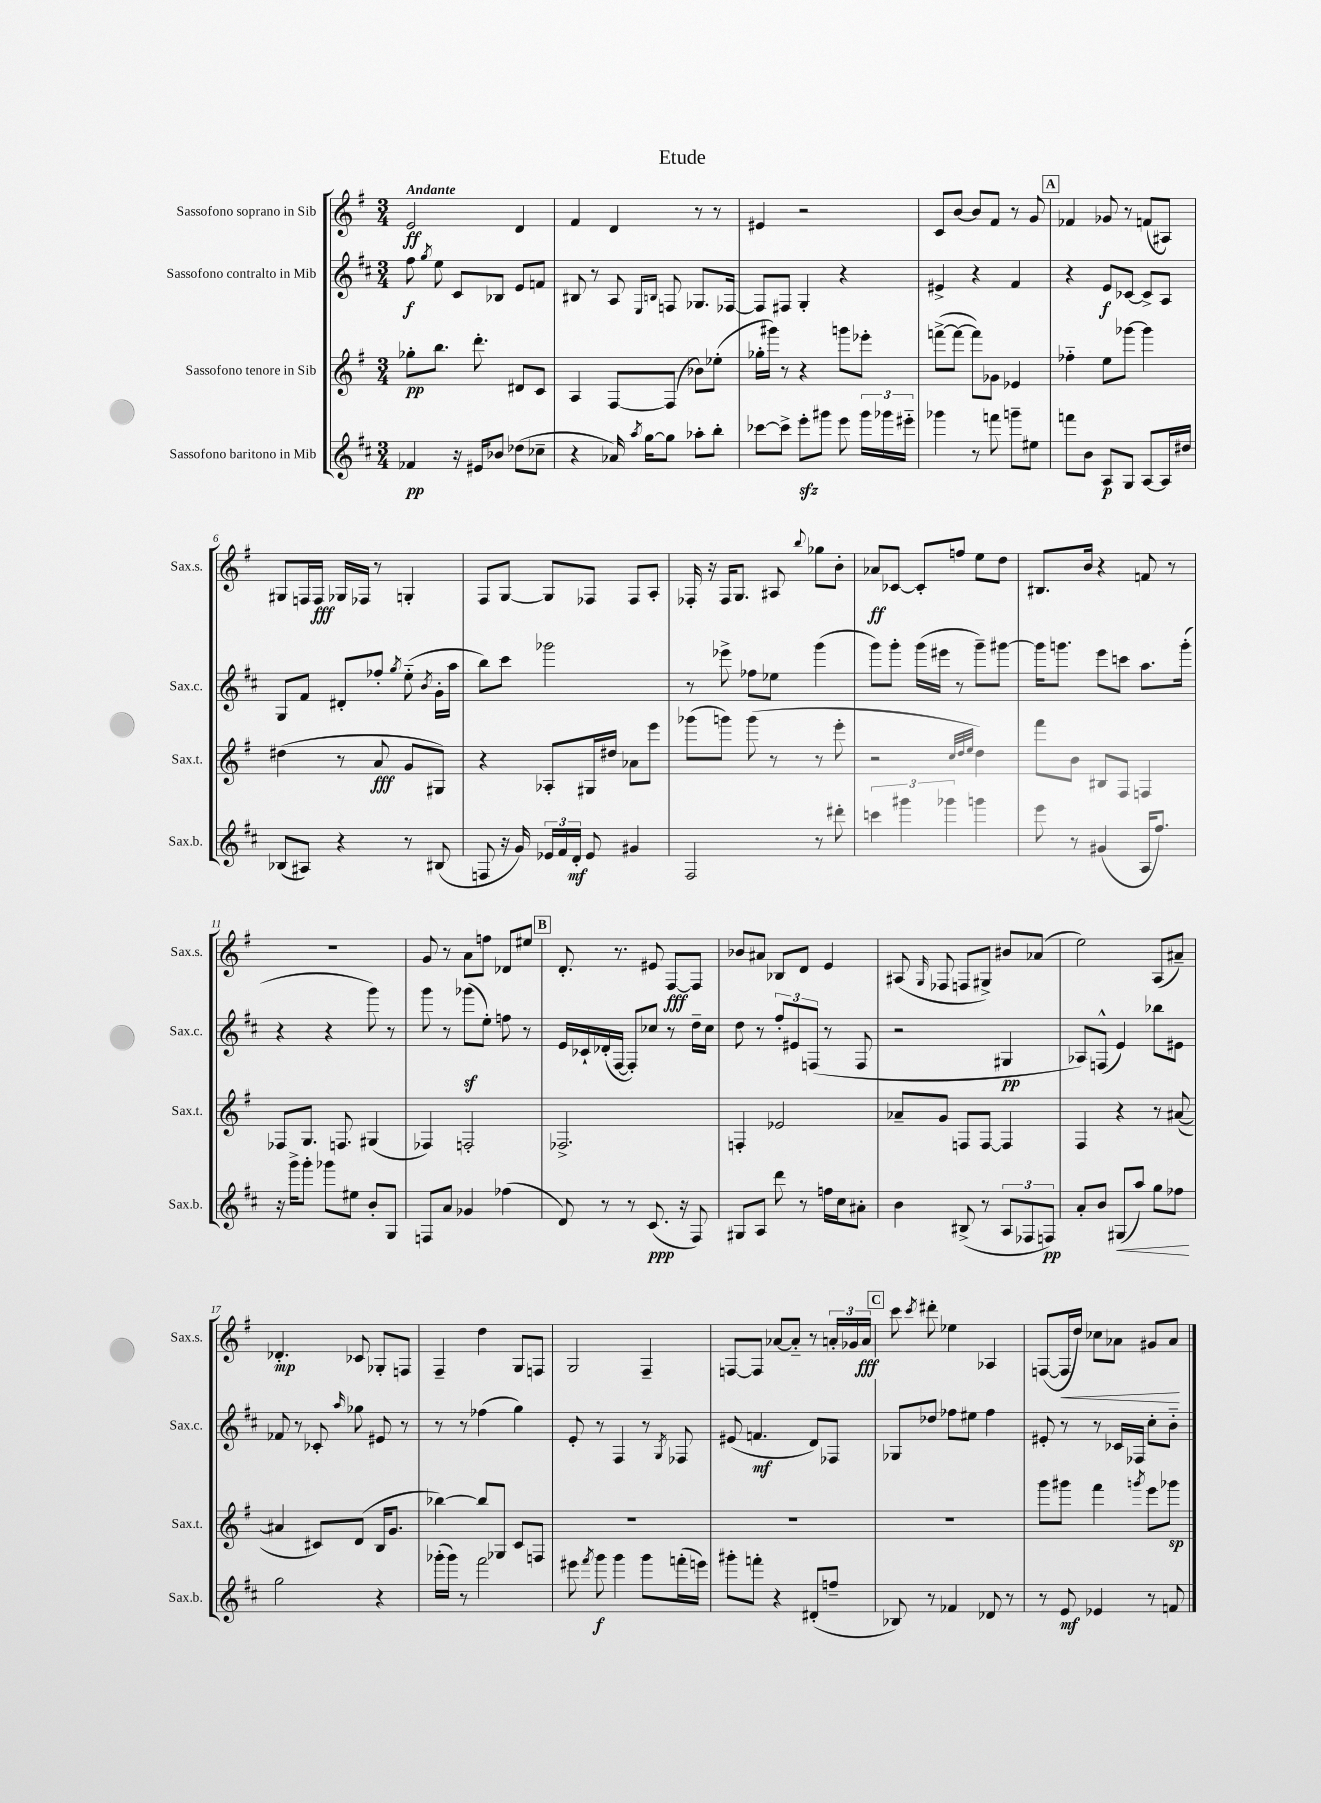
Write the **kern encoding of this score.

**kern	**kern	**kern	**kern
*staff4	*staff3	*staff2	*staff1
*clefG2	*clefG2	*clefG2	*clefG2
*k[f#c#]	*k[f#]	*k[f#c#]	*k[f#]
*M3/4	*M3/4	*M3/4	*M3/4
4f-	8gg-'	8ff#	2e
.	.	8qgg	.
.	8.bb	8ee	.
16r	.	8c#	.
16e#	8.ddd'	.	.
8b-	.	8B-	.
(8dd-	8d#	8e	4d
8cc-~	8c	8f	.
=	=	=	=
4r	4A	8B#	4f#
.	.	8r	.
16a-)	[8F#	8A	4d
8qaa	.	.	.
[16gg	.	.	.
.	.	16qqE	.
.	.	16qqB	.
8gg]	(8F#]	8F	.
8aa-'	8b-)	8.G-	8r
8bb'	(8ee-'	.	8r
.	.	[16F-	.
=	=	=	=
[8ccc-	16gg-'	8F-]	4e#
.	16ggg#)	.	.
8ccc-^]	8r	8F#	.
8eee'	4r	4G'	2r
8ggg#	.	.	.
8eee	8ggg	4r	.
24ggg#	8eee-'	.	.
24ggg-	.	.	.
24eee#'~	.	.	.
=	=	=	=
4ggg-	([8fff^	4e#^	8c
.	8fff_	.	[8b
8r	8fff])	4r	8b]
8fff	8g-	.	8f#
8ggg~	4e-	4f#	8r
8ee#	.	.	8g
=	=	=	=
8fff	4ff-'~	4r	4f-
8b	.	.	.
8A	8ee	8e	8g-
8G	[8ggg-	[8c-	8r
[8A	4ggg-]	8c-^]	(8f
16A]	.	8A	8A#)
16dd#	.	.	.
=	=	=	=
(8B-	(4dd#	8G	8G#
8A#)	.	8f#	16F
.	.	.	16F
4r	8r	8d#'	16G-
.	.	.	16F-
.	8a	8ff-'	8r
.	.	8qgg	.
8r	8g	(8ee'~	4G'
.	.	8qb	.
(8B#	8G#)	16g'	.
.	.	16aa	.
=	=	=	=
8F	4r	8bb)	8F#
16r	.	8ccc#	[8G
16g)	.	.	.
24e-	8A-'	2ggg-	8G]
24f#	.	.	.
24d'	.	.	.
8e-	16G#	.	8F-
.	16dd#	.	.
4g#	8a-	.	8F-
.	8eee	.	8A'
=	=	=	=
2F#	(8ggg-	8r	16F-'
.	.	.	16r
.	8ggg)	8eee-^	16F-
.	.	.	8.G
.	(8ggg	8ff-	.
.	8r	8ee-	8A#
.	.	.	8qqbb
8r	8r	(4ggg	8gg-
8ddd#'	8eee'	.	8b'
=	=	=	=
6ccc	2r	8ggg)	8a-
.	.	8ggg'	[8c-
6ggg#	.	.	.
.	.	(16ggg	8c-']
.	.	16eee#	.
6ggg-	.	.	.
.	.	8r	8ff
.	32qqcc	.	.
.	32qqdd	.	.
.	32qqee	.	.
4ggg	4dd)	8ggg~)	8ee
.	.	[8ggg#	8dd
=	=	=	=
8eee	8fff#	16ggg#]	8.B#
.	.	8.ggg	.
8r	8b	.	.
.	.	.	16b
(4g#	8B#	8eee	4r
.	8F#	8ccc	.
16A	4F	8.aa	8f
8.ff#)	.	.	.
.	.	.	8r
.	.	(16ggg'	.
=	=	=	=
16r	8F-	4r	2.r
16ggg^	.	.	.
8ggg'	8.G	.	.
8ggg-	.	4r	.
.	8.F	.	.
8ee#	.	.	.
8b'	(4G#	8ggg)	.
8G	.	8r	.
=	=	=	=
8F	4F-)	8ggg	8g
8a	.	8r	8r
4g-	2F'	(8ggg-	8a
.	.	8ee')	8ff
(4ff-	.	8ff	8d-
.	.	8r	8ee#
=	=	=	=
8d)	2.F-^	16e	8.d'
.	.	16c-`	.
8r	.	(16d-'	.
.	.	[16F#	8.r
8r	.	8F#'])	.
(8.c#	.	8cc-	8e#
.	.	8r	[8F#
16r	.	.	.
8F#)	.	16dd~	8F#]
.	.	16cc-	.
=	=	=	=
8G#	4F'	8dd	8b-
8A	.	8r	8a#
8ddd	2e-	12ff#'	8B-
.	.	12e#	.
8r	.	.	8d
.	.	(12F	.
16ff	.	8r	4e
16cc#	.	.	.
8a#'	.	8F	.
=	=	=	=
4b	8a-~	2r	(8A#
.	.	.	16qqG
.	8g	.	8F-
(8B#^	8F	.	8F
8r	[8F	.	8G#^)
12A	4F]	4G#	8b#
12F-	.	.	.
.	.	.	(8a-
12F)	.	.	.
=	=	=	=
8a'	4F#	8A-)	2ee)
8b	.	(8F^^	.
(8G#	4r	4e)	.
8aa)	.	.	.
8gg	8r	8bb-	(8A
8ff-	([8a#	8e#	8a#~)
=	=	=	=
2gg	4a#]	8f-	4.d-'
.	.	8r	.
.	8c#)	8c-'	.
.	.	16qqaa	.
.	(8d	8gg-	8c-
4r	16B	8e#	8G-'
.	8.g	.	.
.	.	8r	8F
=	=	=	=
(16ggg-'	[4bb-)	8r	4F#~
16ggg-)	.	.	.
8r	.	8r	.
2fff#	8bb-]	(4ff-	4dd
.	8G-	.	.
.	8c	4gg)	8G
.	8F	.	8F
=	=	=	=
8eee#	2.r	8e'	2G
8qfff#	.	.	.
8ggg	.	8r	.
4ggg	.	4F#	.
8ggg	.	8r	4F#~
.	.	8qG	.
(16fff'	.	8F-	.
16eee)	.	.	.
=	=	=	=
8ggg#'	2.r	(8e#	[8F
8fff'	.	4.f	8F]
4r	.	.	[8a-
.	.	.	8a-'~]
(8d#'	.	8d)	8r
8ff~	.	8F-	24a'
.	.	.	24g-
.	.	.	24a
=	=	=	=
8B-)	2.r	8G-	8ccc
.	.	.	8qccc
8r	.	8dd-	8ddd#'
4f-	.	8ff-	4ee-
.	.	8ee#	.
8d-	.	4ff-	4A-
8r	.	.	.
=	=	=	=
8r	8ggg	8e#'	([8F
8e	8ggg#	8r	16F]
.	.	.	16dd)
4e-	4fff#	8r	8cc-
.	.	16c-	8a-
.	.	16F-	.
.	8qggg	.	.
8r	8eee	8cc#'	8g#
8f	8ggg-	8b'~	8a-
==	==	==	==
*-	*-	*-	*-
